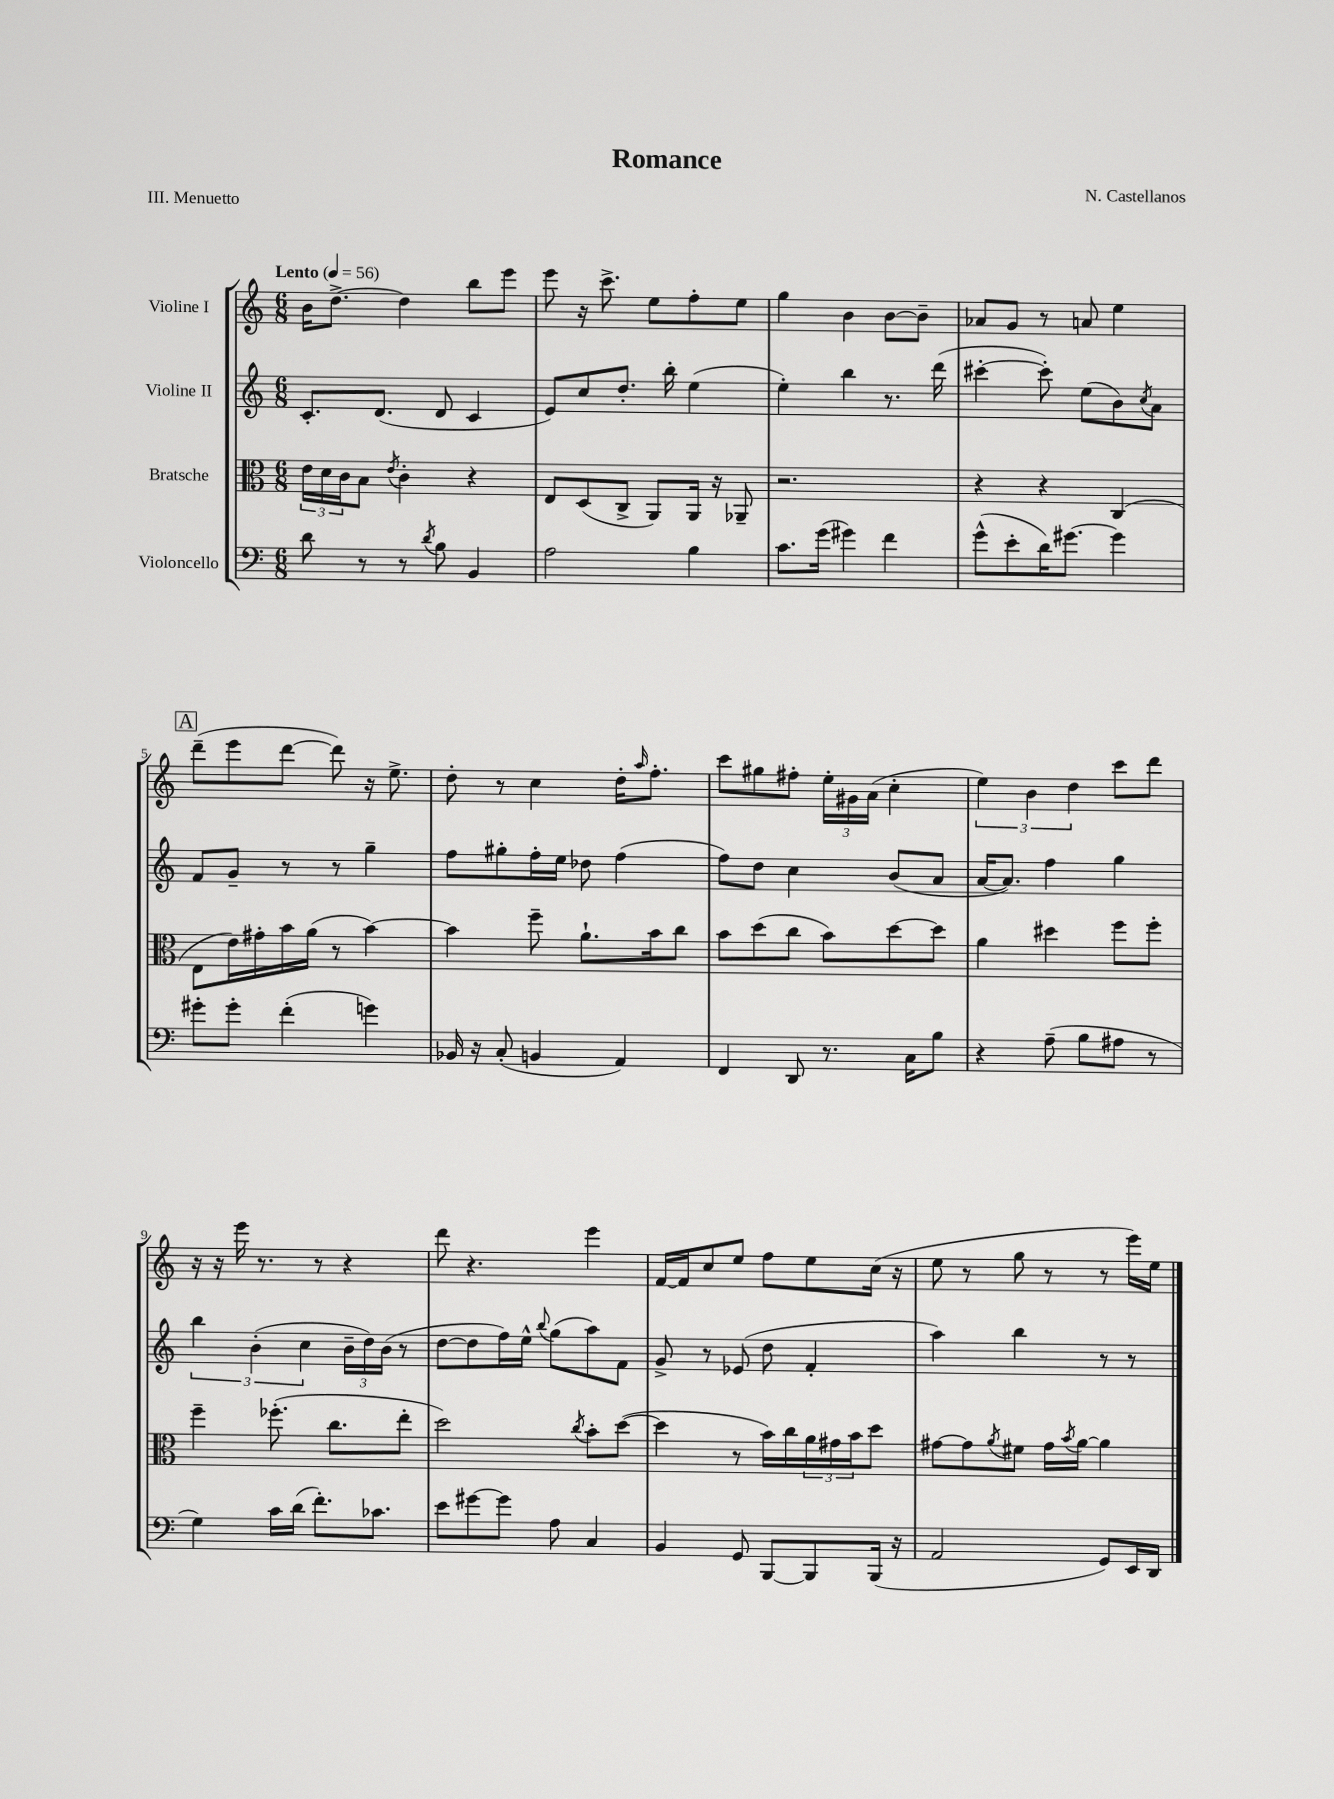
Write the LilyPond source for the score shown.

\header { title = "Romance" composer = "N. Castellanos" piece = "III. Menuetto" }
<<
\new StaffGroup <<
\new Staff = "s0" \with { instrumentName = "Violine I" } {
    \clef treble \key c \major \numericTimeSignature \time 6/8 \tempo "Lento" 4 = 56
    b'16 d''8.~-> d''4 b''8 e'''8 |
    e'''8 r16 c'''8.-> e''8 f''8-. e''8 |
    g''4 b'4 b'8~ b'8-- |
    aes'8 g'8 r8 a'8 e''4 |
    \mark \markup { \box "A" } d'''8--( e'''8 d'''8~ d'''8) r16 e''8.-> |
    d''8-. r8 c''4 d''16-. \grace { a''16 } f''8.-. |
    c'''8 gis''8 fis''8-. \tuplet 3/2 { e''16-. gis'16 a'16( } c''4-. |
    \tuplet 3/2 { e''4) b'4 d''4 } c'''8 d'''8 |
    r16 r16 e'''16 r8. r8 r4 |
    d'''8 r4. e'''4 |
    f'16~ f'16 c''8 e''8 f''8 e''8 c''16( r16 |
    e''8 r8 g''8 r8 r8 e'''16) e''16 \bar "|." |
}
\new Staff = "s1" \with { instrumentName = "Violine II" } {
    \clef treble \key c \major \numericTimeSignature \time 6/8
    c'8.-. d'8.( d'8 c'4 |
    e'8) c''8 d''8.-. b''16-. e''4( |
    e''4-.) b''4 r8. d'''16( |
    cis'''4~-. cis'''8-.) e''8( b'8) \acciaccatura { c''8 } a'8 |
    \mark \markup { \box "A" } f'8 g'8-- r8 r8 g''4-- |
    f''8 gis''8-. f''16-. e''16 des''8 f''4( |
    f''8) d''8 c''4 b'8( a'8 |
    a'16~ a'8.) f''4 g''4 |
    \tuplet 3/2 { b''4 b'4-.( c''4 } \tuplet 3/2 { b'16-- d''16) b'16( } r8 |
    d''8~ d''8 f''16) e''16-^ \appoggiatura { b''8 } g''8( a''8) f'8 |
    g'8-> r8 ees'8( d''8 f'4-. |
    a''4) b''4 r8 r8 \bar "|." |
}
\new Staff = "s2" \with { instrumentName = "Bratsche" } {
    \clef alto \key c \major \numericTimeSignature \time 6/8
    \tuplet 3/2 { e'16 d'16 c'16 } b8 \acciaccatura { e'8 } c'4-. r4 |
    e8 d8( c8-> a,8) a,16 r16 aes,8-- |
    r2. |
    r4 r4 c4( |
    \mark \markup { \box "A" } e8 e'16) gis'16-. b'16 a'16( r8 b'4~) |
    b'4 f''8-- a'8.-! b'16 c''8 |
    b'8 d''8( c''8 b'8) d''8~ d''8 |
    a'4 dis''4 f''8 f''8-. |
    f''4-- fes''8.-.( c''8. e''8-. |
    d''2) \acciaccatura { c''8 } b'8-. d''8~( |
    d''4 r8 b'16) c''16 \tuplet 3/2 { a'16 gis'16 b'16 } d''8 |
    gis'8~ gis'8 \acciaccatura { a'8 } fis'8 gis'16 \acciaccatura { b'8 } a'16~ a'4 \bar "|." |
}
\new Staff = "s3" \with { instrumentName = "Violoncello" } {
    \clef bass \key c \major \numericTimeSignature \time 6/8
    d'8 r8 r8 \acciaccatura { d'8 } b8 b,4 |
    a2 b4 |
    c'8. g'16( gis'4) f'4 |
    g'8-^( e'8-. d'16) gis'8.~ gis'4 |
    \mark \markup { \box "A" } gis'8-. gis'8-. f'4-.( g'4) |
    bes,16 r16 c8-.( b,4 a,4) |
    f,4 d,8 r8. c16 b8 |
    r4 a8--( b8 ais8 r8 |
    g4) c'16 d'16( f'8.-.) ces'8. |
    e'8 gis'8~ gis'8 a8 c4 |
    b,4 g,8 b,,8~ b,,8 b,,16( r16 |
    a,2 g,8) e,16 d,16 \bar "|." |
}
>>
>>
